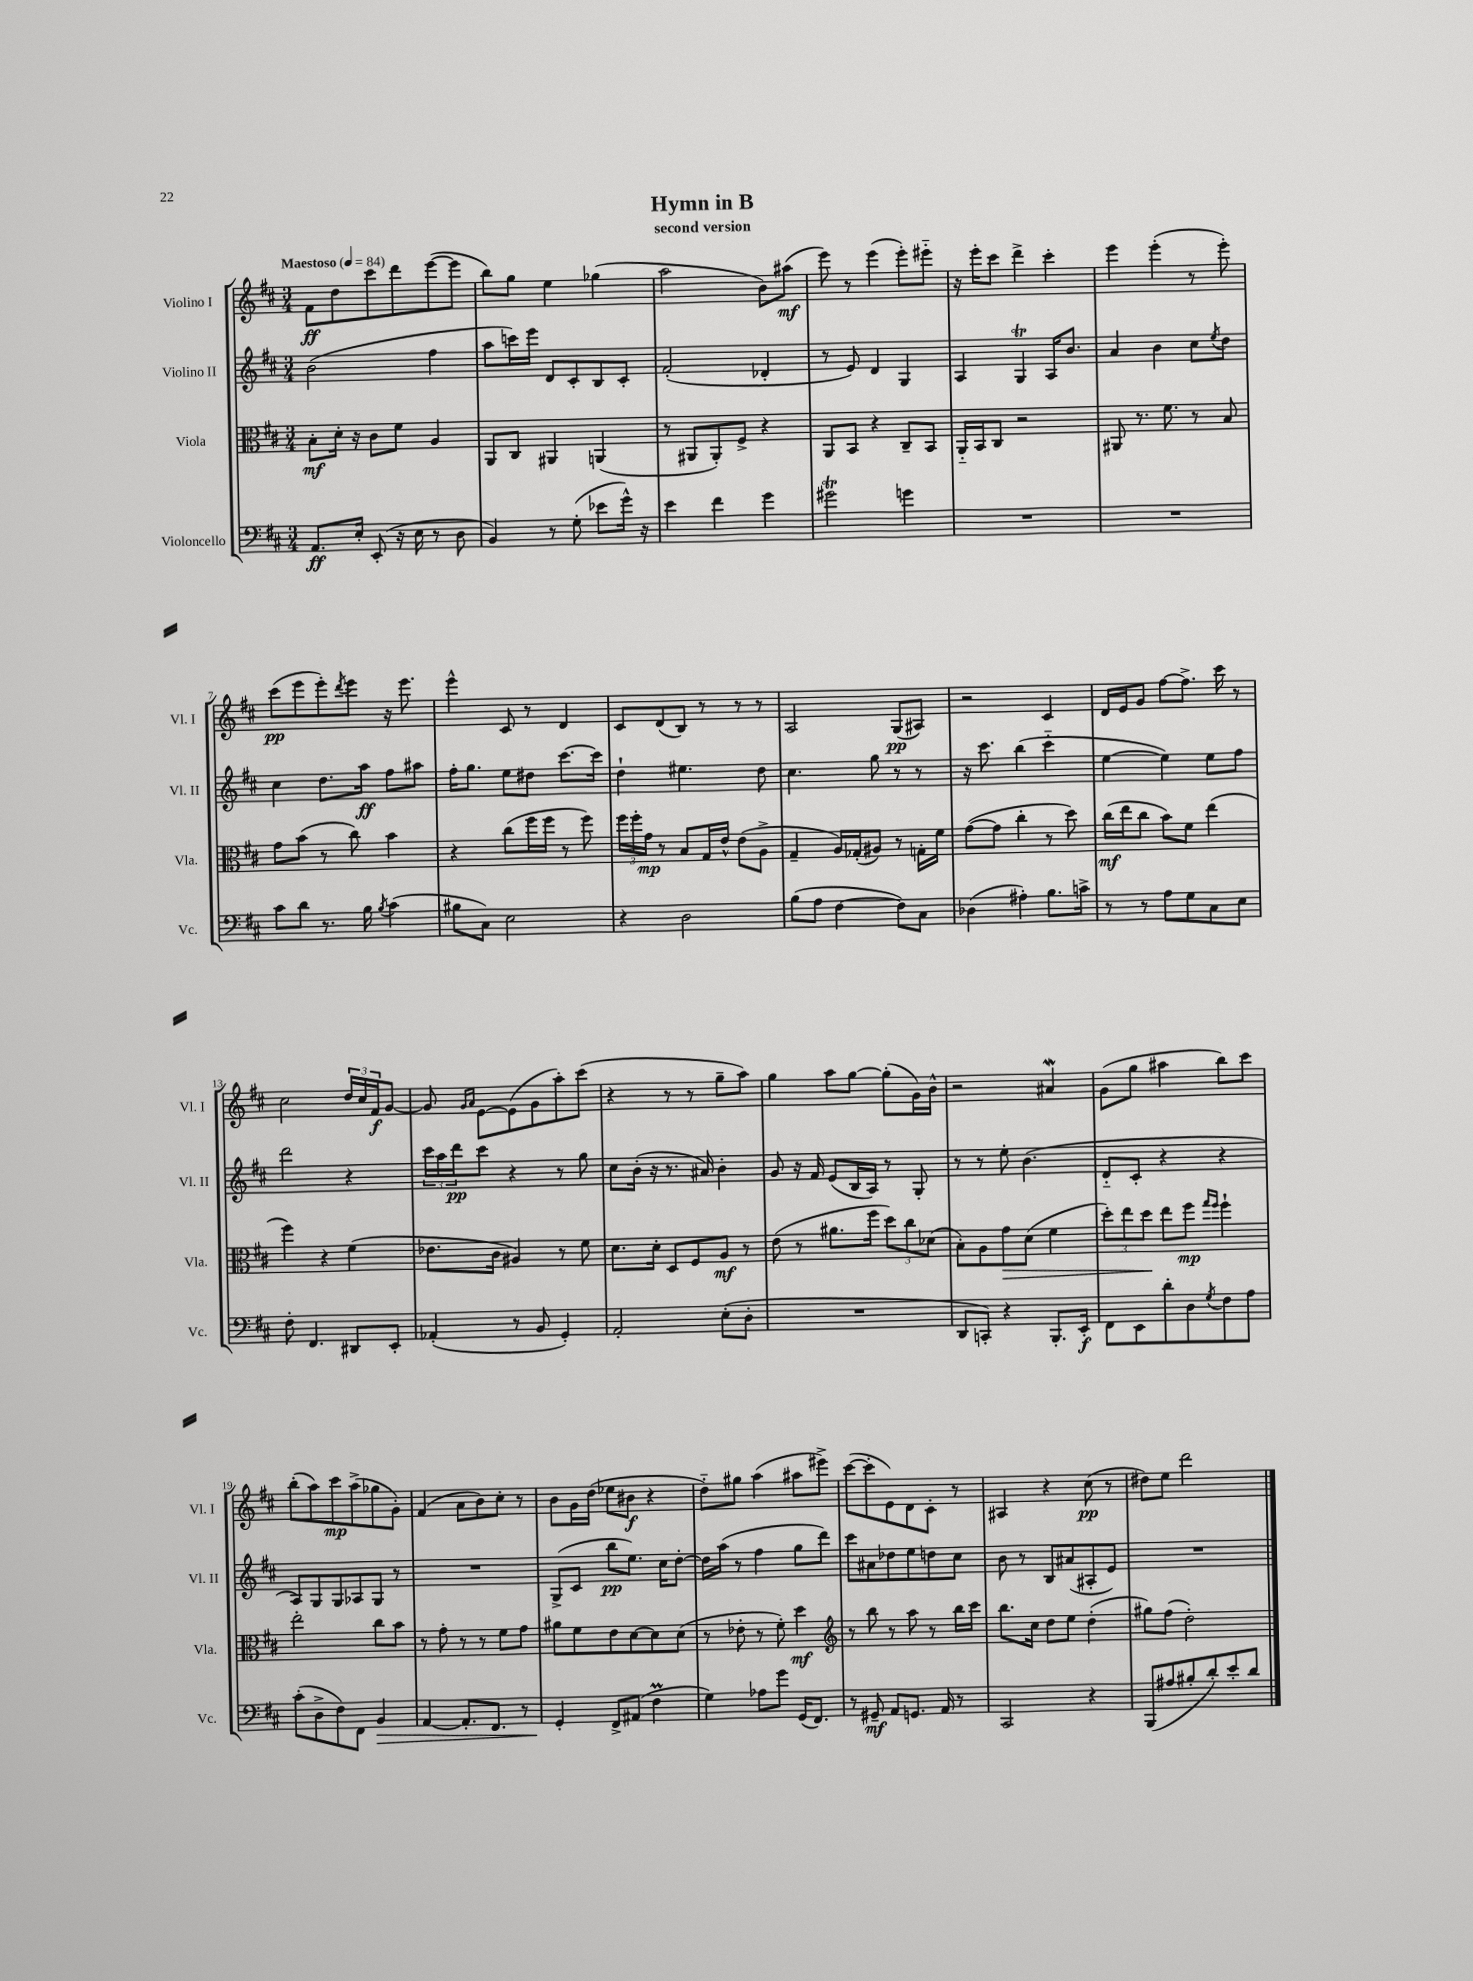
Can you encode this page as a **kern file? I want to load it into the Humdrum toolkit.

**kern	**dynam	**kern	**dynam	**kern	**dynam	**kern	**dynam
*part4	*part4	*part3	*part3	*part2	*part2	*part1	*part1
*staff4	*staff4	*staff3	*staff3	*staff2	*staff2	*staff1	*staff1
*I"Violoncello	*	*I"Viola	*	*I"Violino II	*	*I"Violino I	*
*I'Vc.	*	*I'Vla.	*	*I'Vl. II	*	*I'Vl. I	*
*clefF4	*	*clefC3	*	*clefG2	*	*clefG2	*
*k[f#c#]	*	*k[f#c#]	*	*k[f#c#]	*	*k[f#c#]	*
*M3/4	*	*M3/4	*	*M3/4	*	*M3/4	*
*MM84	*	*MM84	*	*MM84	*	*MM84	*
=1	=1	=1	=1	=1	=1	=1	=1
!	!	!	!	!	!	!LO:TX:a:B:t=Maestoso	!
8.AA/L	ff	8B'\L	mf	(2b\	.	8f#\L	ff
.	.	16d'\Jk	.	.	.	8dd\	.
16E'/Jk	.	16r	.	.	.	.	.
(8EE'/	.	8c#\L	.	.	.	8ccc#\	.
16r	.	8f#\J	.	.	.	8ddd\	.
16E\	.	.	.	.	.	.	.
8r	.	4A/	.	4ff#\	.	([8eee\	.
8D\	.	.	.	.	.	8eee\J]	.
=2	=2	=2	=2	=2	=2	=2	=2
4BB/)	.	8AA/L	.	8aa\L	.	8bb\L)	.
.	.	8C#/J	.	16cccn\L)	.	8gg\J	.
.	.	.	.	16eee\JJ	.	.	.
8r	.	4AA#X/	.	8d/L	.	4ee\	.
(8G'\	.	.	.	8c#'/	.	.	.
8e-X\L	.	(4AAn/	.	8B/	.	(4gg-X\	.
16g^^\Jk)	.	.	.	8c#'/J	.	.	.
16r	.	.	.	.	.	.	.
=3	=3	=3	=3	=3	=3	=3	=3
4e\	.	8r	.	(2f#'/	.	2aa\	.
.	.	8AA#X/L	.	.	.	.	.
4f#\	.	8AA#'/)	.	.	.	.	.
.	.	8F#^/J	.	.	.	.	.
4g\	.	4r	.	4d-X'/	.	8b\L)	.
.	.	.	.	.	.	(8aa#X\J	mf
=4	=4	=4	=4	=4	=4	=4	=4
2g#Xt\	.	8AA/L	.	8r	.	8eee\)	.
.	.	8BB/J	.	8e/)	.	8r	.
.	.	4r	.	4d/	.	(4eee\	.
4gn\	.	8C#~/L	.	4G/	.	8eee'\L)	.
.	.	8BB/J	.	.	.	8eee#X\J	.
=5	=5	=5	=5	=5	=5	=5	=5
2.r	.	16AA/LL	.	4A/	.	16r	.
.	.	16BB/J	.	.	.	16eee'\KL	.
.	.	8C#/J	.	.	.	8ccc#\J	.
.	.	2r	.	4GT/	.	4ddd^\	.
.	.	.	.	16A/KL	.	4ccc#'\	.
.	.	.	.	8.b/J	.	.	.
=6	=6	=6	=6	=6	=6	=6	=6
2.r	.	8AA#X/	.	4a/	.	4eee\	.
.	.	8.r	.	.	.	.	.
.	.	.	.	4b\	.	(4eee'\	.
.	.	8.f#\	.	.	.	.	.
.	.	8r	.	8cc#\L	.	8r	.
.	.	.	.	8qee/	.	.	.
.	.	8B/	.	8dd\J	.	8eee'\)	.
!!LO:LB:g=z
=7	=7	=7	=7	=7	=7	=7	=7
8c#\L	.	8g\L	.	4cc#\	.	(8ccc#\L	pp
8d\J	.	(8b\J	.	.	.	8eee\	.
8.r	.	8r	.	8.dd\L	.	8eee'\)	.
.	.	.	.	.	.	8qddd/	.
.	.	8cc#\)	.	.	.	8eee\J	.
16B\	.	.	.	16aa\Jk	ff	.	.
8qB/	.	.	.	.	.	.	.
(4c#\	.	4b\	.	8ff#\L	.	16r	.
.	.	.	.	.	.	8.eee\	.
.	.	.	.	8aa#X\J	.	.	.
=8	=8	=8	=8	=8	=8	=8	=8
8B#X\L	.	4r	.	16ff#'\KL	.	4eee^^\	.
.	.	.	.	8.gg\J	.	.	.
8C#\J)	.	.	.	.	.	.	.
2E\	.	(8cc#\L	.	8ee\L	.	8c#/	.
.	.	16ff#\L	.	8dd#X\J	.	8r	.
.	.	16ff#\JJ	.	.	.	.	.
.	.	8r	.	[8.ccc#\L	.	4d/	.
.	.	8ff#\)	.	.	.	.	.
.	.	.	.	16ccc#\Jk]	.	.	.
=9	=9	=9	=9	=9	=9	=9	=9
4r	.	24ff#\LL	.	4dd`\	.	8c#/L	.
.	.	24ff#'\	.	.	.	.	.
.	.	24g\JJ	mp	.	.	.	.
.	.	8r	.	.	.	(8d/	.
2D\	.	8B/L	.	4.ee#X\	.	8B/J)	.
.	.	16G/L	.	.	.	8r	.
.	.	16e^^/JJ	.	.	.	.	.
.	.	(8e\L	.	.	.	8r	.
.	.	8A^\J	.	8dd\	.	8r	.
=10	=10	=10	=10	=10	=10	=10	=10
(8B\L	.	4G~/	.	4.cc#\	.	2A/	.
8A\J	.	.	.	.	.	.	.
[4F#\	.	16A/LL)	.	.	.	.	.
.	.	(16G-X'/J	.	.	.	.	.
.	.	8A#X/J)	.	8gg\	.	.	.
8F#\L])	.	8r	.	8r	.	(8G/L	pp
8C#\J	.	16Gn'\LL	.	8r	.	8A#X/J)	.
.	.	16f#\JJ	.	.	.	.	.
=11	=11	=11	=11	=11	=11	=11	=11
(4D-X\	.	([8g\L	.	16r	.	2r	.
.	.	.	.	8.ccc#\	.	.	.
.	.	8g\J]	.	.	.	.	.
4A#X'\)	.	4cc#'\	.	(4bb\	.	.	.
8.B\L	.	8r	.	4ccc#\	.	4c#/	.
.	.	8dd\)	.	.	.	.	.
16cn^\Jk	.	.	.	.	.	.	.
=12	=12	=12	=12	=12	=12	=12	=12
8r	.	(16cc#\LL	mf	[4ee\	.	16d/LL	.
.	.	16ee\J	.	.	.	16e/J	.
8r	.	8cc#\J	.	.	.	8g/J	.
8A\L	.	8b\L)	.	4ee\])	.	[8ff#\L	.
8G\	.	8f#\J	.	.	.	8.ff#^\J]	.
8C#\	.	(4ee\	.	8ee\L	.	.	.
.	.	.	.	.	.	16ccc#\	.
8E\J	.	.	.	8ff#\J	.	8r	.
!!LO:LB:g=z
=13	=13	=13	=13	=13	=13	=13	=13
8F#'\	.	4ff#\)	.	2ddd\	.	2cc#\	.
4.FF#/	.	.	.	.	.	.	.
.	.	4r	.	.	.	.	.
8DD#X/L	.	(4f#\	.	4r	.	24dd/LL	.
.	.	.	.	.	.	24cc#/	.
.	.	.	.	.	.	24f#/J	f
8EE'/J	.	.	.	.	.	[8g/J	.
=14	=14	=14	=14	=14	=14	=14	=14
(4AA-X'/	.	8.e-X\L	.	24ccc#\LL	.	8g/]	.
.	.	.	.	24aa\	.	.	.
.	.	.	.	24ddd\J	pp	.	.
.	.	.	.	.	.	16qqg/LL	.
.	.	.	.	.	.	16qqa/JJ	.
.	.	.	.	8ccc#\J	.	[8e\L	.
.	.	16c#\Jk	.	.	.	.	.
8r	.	4A#X/)	.	4r	.	(8e\]	.
8BB/	.	.	.	.	.	8g\	.
4GG'/)	.	8r	.	8r	.	8aa'\)	.
.	.	8f#\	.	8gg\	.	(8ccc#\J	.
=15	=15	=15	=15	=15	=15	=15	=15
2AA'/	.	8.d\L	.	8cc#\L	.	4r	.
.	.	.	.	(16b'\Jk	.	.	.
.	.	16d'\Jk	.	16r	.	.	.
.	.	8D/L	.	8.r	.	8r	.
.	.	8F#/	.	.	.	8r	.
.	.	.	.	16a#X/)	.	.	.
(8E'\L	.	8A/J	mf	4b'\	.	8gg~\L	.
8D'\J	.	8r	.	.	.	8aa\J)	.
=16	=16	=16	=16	=16	=16	=16	=16
2.r	.	(8e\	.	8g/	.	4gg\	.
.	.	8r	.	16r	.	.	.
.	.	.	.	16f#/	.	.	.
.	.	8.a#X\L	.	(8e/L	.	8aa\L	.
.	.	.	.	16B/L	.	[8gg\J	.
.	.	16ff#\Jk	.	16A/JJ)	.	.	.
.	.	12dd\L)	.	8r	.	(8gg'\L]	.
.	.	12cc#\	.	.	.	.	.
.	.	.	.	8G'/	.	16g\L)	.
.	.	(12d-X\J	.	.	.	.	.
.	.	.	.	.	.	16b^^\JJ	.
=17	=17	=17	=17	=17	=17	=17	=17
8DD/L	.	8B'\L)	.	8r	.	2r	.
8CCn'/J)	.	8A\	.	8r	.	.	.
!	!	!	!LO:HP:b	!	!	!	!
4r	.	8g\	>	8ee'\	.	.	.
.	.	(8d\J	.	(4.b\	.	.	.
8.BBB'/L	.	4f#\	.	.	.	4a#XW/	.
16EE'/Jk	f	.	.	.	.	.	.
=18	=18	=18	=18	=18	=18	=18	=18
8FF#\L	.	12dd'\L)	.	8d/L	.	(8g\L	.
.	.	12ee\	.	.	.	.	.
8EE\	.	.	.	8c#'/J	.	8gg\J	.
.	.	12dd\J	.	.	.	.	.
8d'\	.	8ee\L	]	4r	.	4aa#X\	.
8D\	.	8ff#\J	mp	.	.	.	.
.	.	16qqgg/LL	.	.	.	.	.
8qG/	.	16qqff#/JJ	.	.	.	.	.
8F#\	.	4ff#`\	.	4r	.	8bb\L)	.
8A\J	.	.	.	.	.	8ccc#\J	.
!!LO:LB:g=z
=19	=19	=19	=19	=19	=19	=19	=19
(8c#'\L	.	2ee'\	.	8A/L)	.	(8bb'\L	.
8D^\	.	.	.	8G/	.	8aa\)	.
8F#\)	.	.	.	8G/	.	8ccc#\	mp
8FF#\J	.	.	.	8A-X/	.	(8aa^\	.
!	!LO:HP:b	!	!	!	!	!	!
4BB/	>	8cc#\L	.	8G/J	.	8gg-X\	.
.	.	8b\J	.	8r	.	8g'\J)	.
=20	=20	=20	=20	=20	=20	=20	=20
[4AA/	.	8r	.	2.r	.	(4f#/	.
.	.	8g'\	.	.	.	.	.
8.AA'/L]	.	8r	.	.	.	8a\L	.
.	.	8r	.	.	.	8b\)	.
8.FF#/J	.	.	.	.	.	.	.
.	.	8f#\L	.	.	.	8cc#'\J	.
8r	.	8g\J	.	.	.	8r	.
=21	=21	=21	=21	=21	=21	=21	=21
4GG'/	.	8a#X\L	.	(8G^/L	.	8b\L	.
.	.	8f#\	.	8c#/J	.	16g\L	.
.	.	.	.	.	.	(16dd\JJ	.
8FF#^/L	]	8e\	.	8bb\L	pp	8ee-X\L	.
(8AA#X/J	.	[8d\	.	8.ee\J)	.	8b#X\J	f
4F#m\	.	8d\]	.	.	.	4r	.
.	.	.	.	16cc#\KL	.	.	.
.	.	(8d\J	.	[8dd'\J	.	.	.
=22	=22	=22	=22	=22	=22	=22	=22
4G\)	.	8r	.	16dd\LL]	.	8dd\L)	.
.	.	.	.	(16aa\JJ	.	.	.
.	.	8e-X'\	.	8r	.	8gg#X\J	.
8A-X\L	.	8r	.	4ff#\	.	(4aa\	.
8g\J	.	8f#'\)	.	.	.	.	.
(16GG/KL	.	4dd\	mf	8gg\L	.	8aa#X\L	.
8.FF#/J)	.	.	.	.	.	.	.
.	.	.	.	8ddd\J)	.	8eee#X^\J)	.
=23	=23	=23	=23	=23	=23	=23	=23
*	*	*clefG2	*	*	*	*	*
8r	.	8r	.	8ccc#\L	.	([8ccc#\L	.
8GG#X~/	mf	8bb\	.	8a#X\	.	8ccc#'\]	.
8AA/L	.	8r	.	8dd-X\	.	8e\)	.
8.GGn/J	.	8aa\	.	8ee\	.	8d\	.
.	.	8r	.	8ddn\	.	8c#'\J	.
16AA/	.	.	.	.	.	.	.
8r	.	16bb\LL	.	8cc#\J	.	8r	.
.	.	16ccc#\JJ	.	.	.	.	.
=24	=24	=24	=24	=24	=24	=24	=24
2CC#/	.	8.bb\L	.	8b\	.	4A#X/	.
.	.	.	.	8r	.	.	.
.	.	16cc#\Jk	.	.	.	.	.
.	.	8dd\L	.	8B/L	.	4r	.
.	.	8ee\J	.	(8a#X/	.	.	.
4r	.	(4dd'\	.	8A#X'/	.	(8cc#\	pp
.	.	.	.	8e/J)	.	8r	.
=25	=25	=25	=25	=25	=25	=25	=25
(8BBB/L	.	8gg#X\L)	.	2.r	.	8dd#X\L)	.
8A#X/	.	(8ff#\J	.	.	.	8ee\J	.
8B#X'/	.	2dd'\)	.	.	.	2ddd\	.
8d'/)	.	.	.	.	.	.	.
8e'/	.	.	.	.	.	.	.
8d/J	.	.	.	.	.	.	.
==	==	==	==	==	==	==	==
*-	*-	*-	*-	*-	*-	*-	*-
